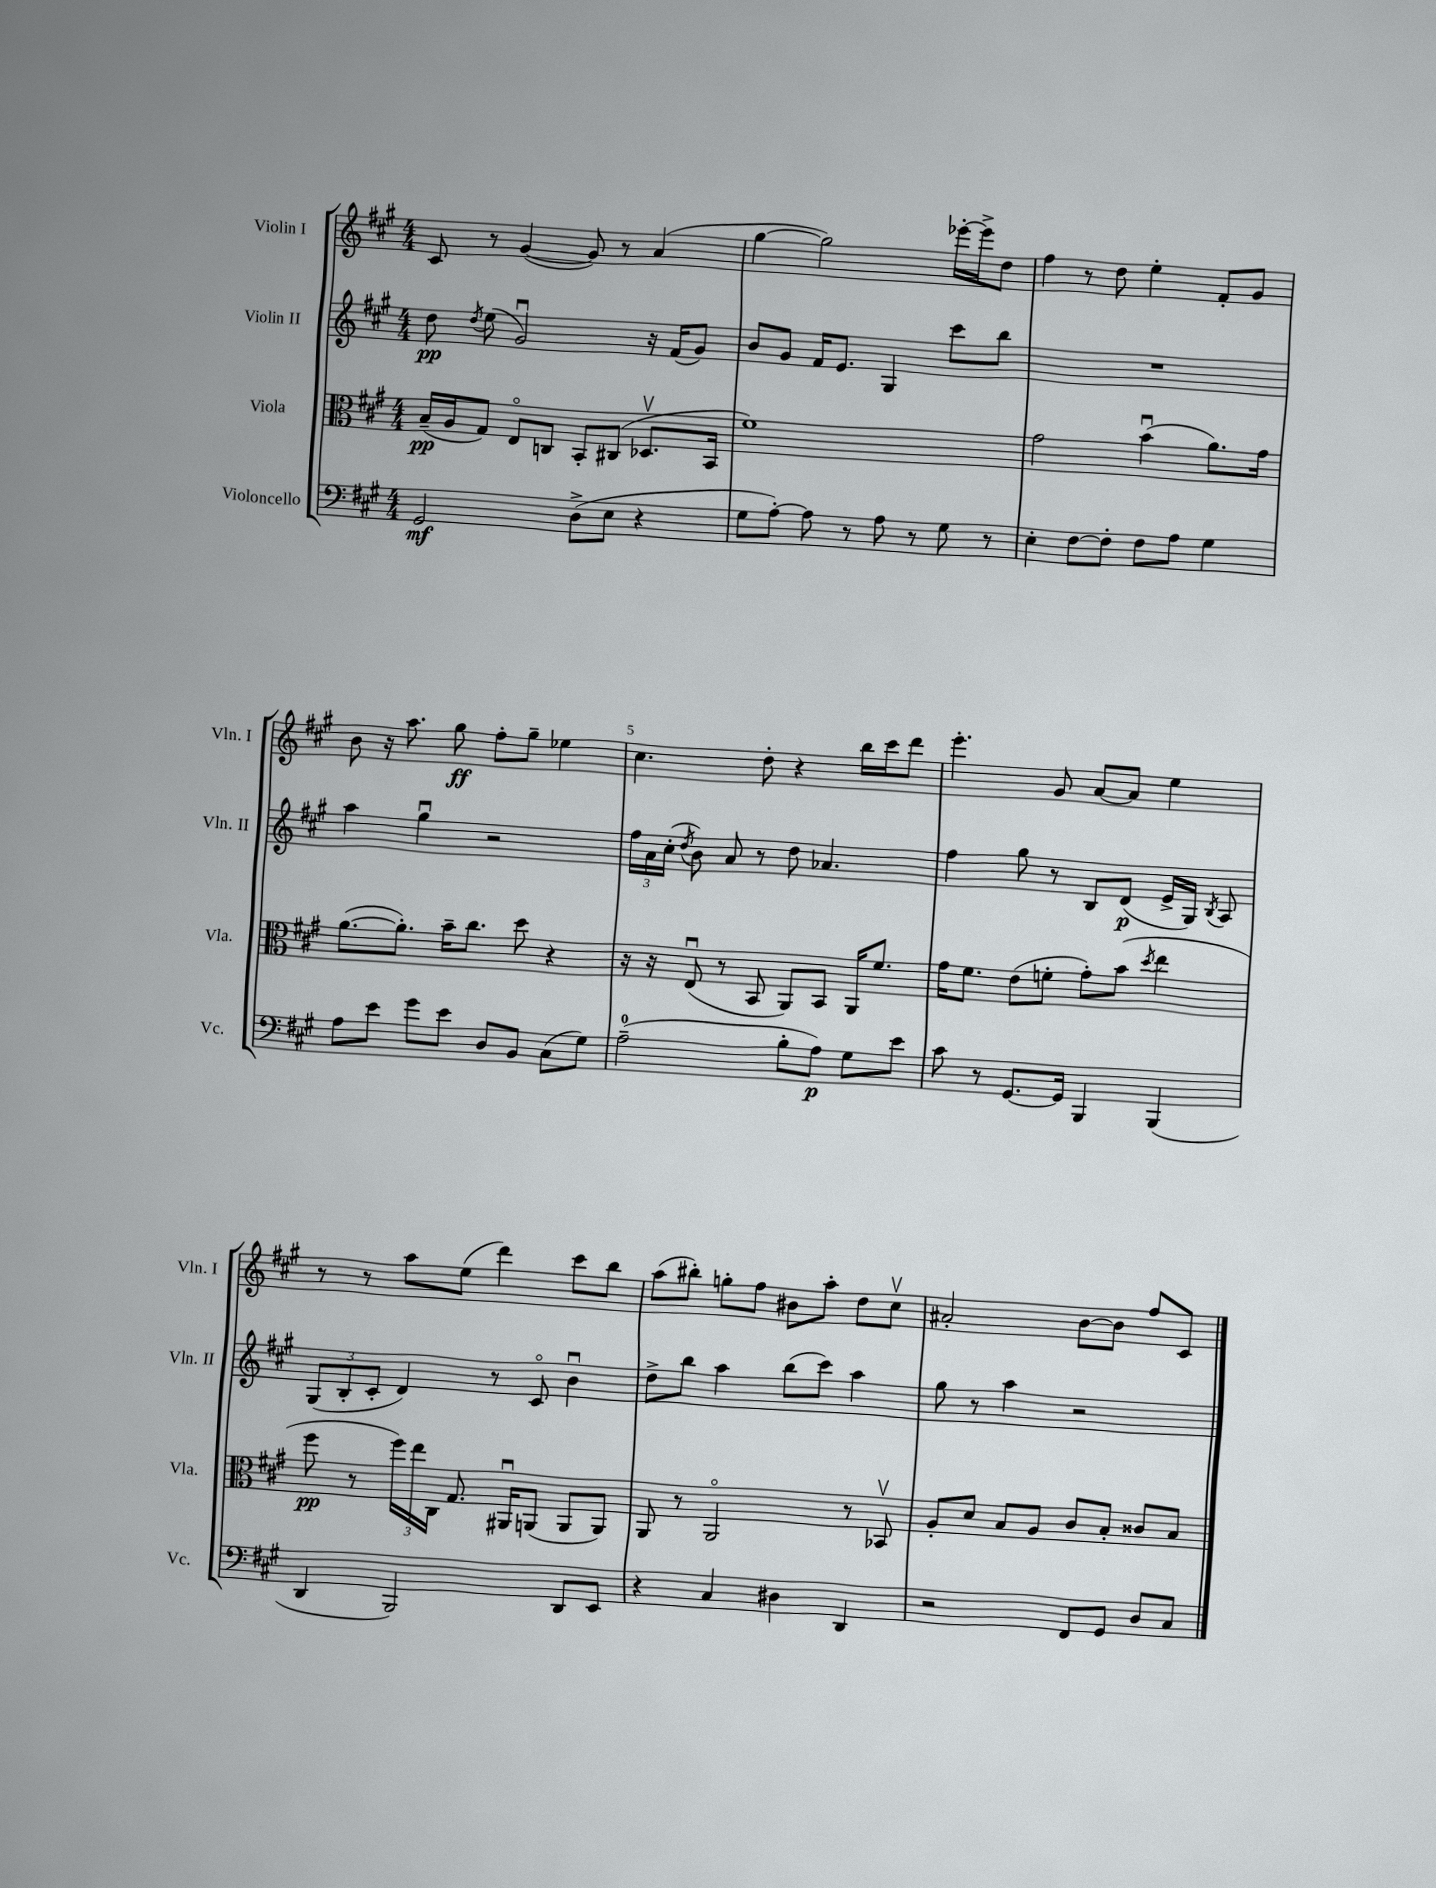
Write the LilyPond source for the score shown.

<<
\new StaffGroup <<
\new Staff = "s0" \with { instrumentName = "Violin I" shortInstrumentName = "Vln. I" } {
    \clef treble \key a \major \numericTimeSignature \time 4/4
    \autoBeamOff cis'8 r8 gis'4~( gis'8) r8 a'4( |
    gis''4~ gis''2) ees'''16[~-. ees'''16-> d''8] |
    fis''4 r8 d''8 e''4-. fis'8[-. gis'8] |
    b'8 r16 a''8. gis''8\ff fis''8[-. gis''8]-- ees''4 |
    cis''4. d''8-. r4 b''16[ cis'''16 d'''8] |
    e'''4.-. gis'8 a'8[~ a'8] e''4 |
    r8 r8 a''8[ e''8]( d'''4) cis'''8[ b''8] |
    a''8[( bis''8]-.) g''8[-. fis''8] bis'8[ a''8]-. d''8[ cis''8]\upbow |
    ais'2-. b'8[~ b'8] fis''8[ cis'8] \bar "|." |
}
\new Staff = "s1" \with { instrumentName = "Violin II" shortInstrumentName = "Vln. II" } {
    \clef treble \key a \major \numericTimeSignature \time 4/4
    \autoBeamOff d''8\pp \acciaccatura { d''8 } e''8( gis'2\downbow) r16 fis'16[( gis'8]) |
    b'8[ gis'8] fis'16[ e'8.] gis4 cis'''8[ b''8] |
    R1 |
    a''4 gis''4\downbow r2 |
    \tuplet 3/2 { fis''16[ a'16 cis''16]-.( } \acciaccatura { d''8 } b'8) a'8 r8 d''8 aes'4. |
    fis''4 gis''8 r8 b8[ d'8]\p( e'16[-> gis16]) \acciaccatura { b8 } a8 |
    \tuplet 3/2 { gis8[( b8-. cis'8]-. } d'4) r8 cis'8\flageolet b'4\downbow |
    d''8[-> b''8] a''4 b''8[( cis'''8]) a''4 |
    gis''8 r8 a''4 r2 \bar "|." |
}
\new Staff = "s2" \with { instrumentName = "Viola" shortInstrumentName = "Vla." } {
    \clef alto \key a \major \numericTimeSignature \time 4/4
    \autoBeamOff b16[--\pp( a16 gis8]) e8[\flageolet c8] b,8[-. cis8]( des8.[\upbow b,16] |
    fis'1) |
    gis'2 b'4\downbow( a'8.[) gis'16] |
    a'8.[~( a'8.]-.) b'16[-- cis''8.] d''8 r4 |
    r16 r16 e8\downbow( r8 b,8 a,8[) b,8] a,16[ fis'8.] |
    gis'16[ fis'8.] e'8[( f'8]-. gis'8[-.) b'8]( \acciaccatura { d''8 } e''4 |
    fis''8\pp r8 \tuplet 3/2 { fis''16[) e''16 cis16] } gis8. ais,16[\downbow a,8]( a,8[ a,8]) |
    a,8 r8 a,2\flageolet r8 bes,8\upbow |
    a8[-. d'8] b8[ a8] cis'8[ b8]-. cisis'8[ b8] \bar "|." |
}
\new Staff = "s3" \with { instrumentName = "Violoncello" shortInstrumentName = "Vc." } {
    \clef bass \key a \major \numericTimeSignature \time 4/4
    \autoBeamOff gis,2\mf d8[->( e8] r4 |
    gis8[ a8]~-.) a8 r8 a8 r8 gis8 r8 |
    e4-. fis8[~ fis8]-. fis8[ a8] gis4 |
    a8[ e'8] gis'8[ e'8] d8[ b,8] cis8[( gis8]) |
    a2-0--( b8[-. a8]\p) gis8[ e'8] |
    cis'8 r8 gis,8.[~ gis,16] b,,4 b,,4( |
    d,4 b,,2) d,8[ e,8] |
    r4 cis4 dis4 d,4 |
    r2 fis,8[ gis,8] d8[ cis8] \bar "|." |
}
>>
>>
\layout { \context { \Score \override BarNumber.break-visibility = ##(#f #t #t) barNumberVisibility = #(every-nth-bar-number-visible 5) } }
